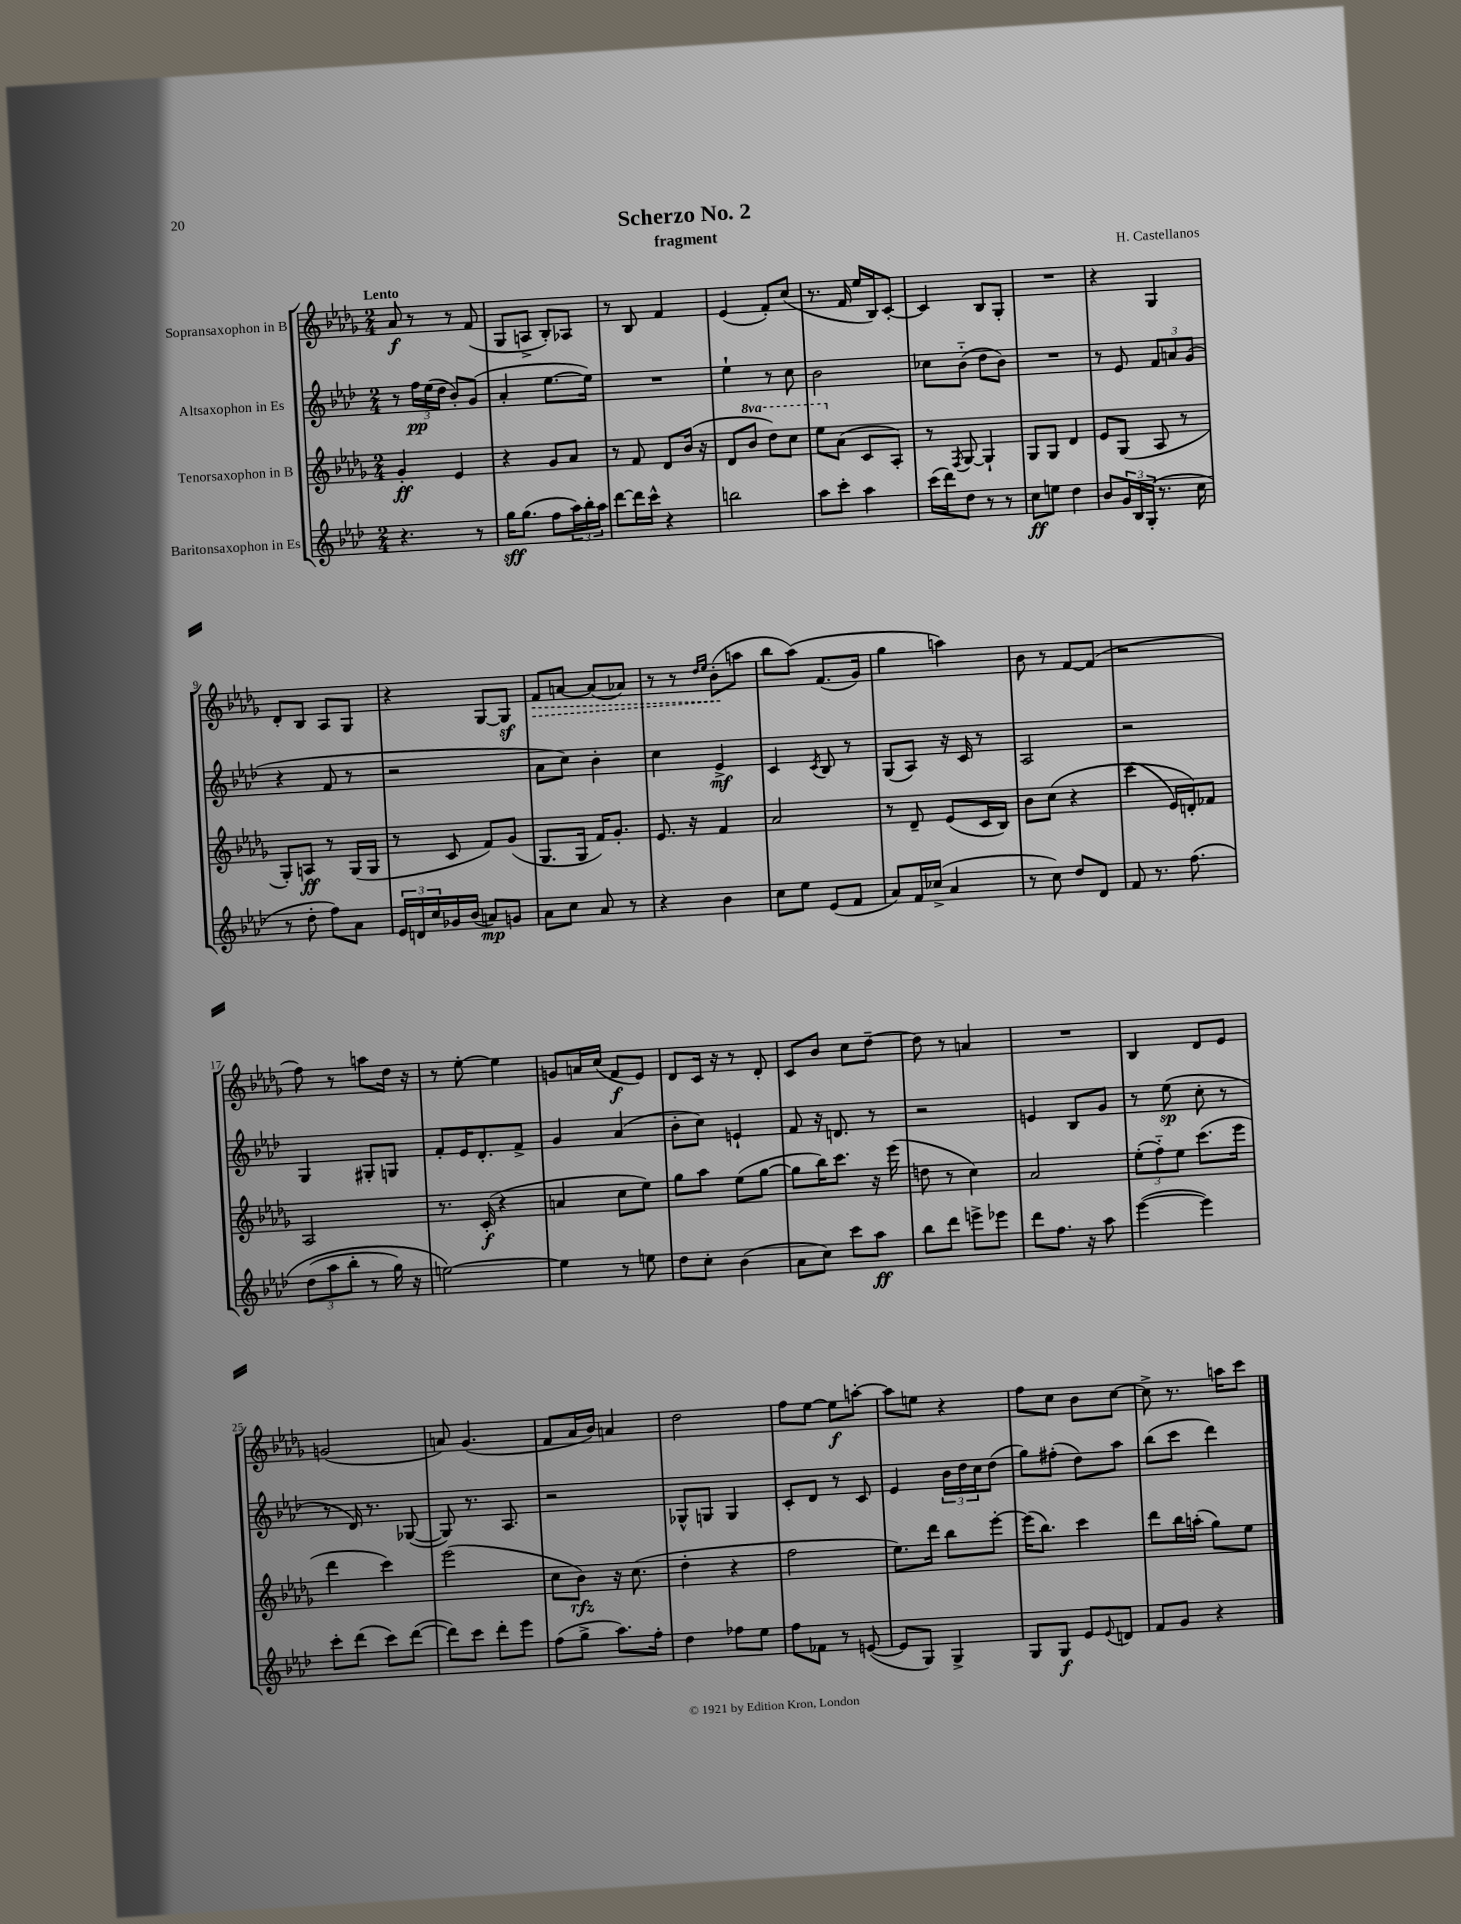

**kern	**dynam	**kern	**dynam	**kern	**dynam	**kern	**dynam
*part4	*part4	*part3	*part3	*part2	*part2	*part1	*part1
*staff4	*staff4	*staff3	*staff3	*staff2	*staff2	*staff1	*staff1
*I"Baritonsaxophon in Es	*	*I"Tenorsaxophon in B	*	*I"Altsaxophon in Es	*	*I"Sopransaxophon in B	*
*clefG2	*	*clefG2	*	*clefG2	*	*clefG2	*
*k[b-e-a-d-]	*	*k[b-e-a-d-g-]	*	*k[b-e-a-d-]	*	*k[b-e-a-d-g-]	*
*M2/4	*	*M2/4	*	*M2/4	*	*M2/4	*
=1	=1	=1	=1	=1	=1	=1	=1
!	!	!	!	!	!	!LO:TX:a:B:t=Lento	!
4.r	.	4g-'/	ff	8r	.	8a-/	f
.	.	.	.	24ff\LL	pp	8r	.
.	.	.	.	(24ee-\	.	.	.
.	.	.	.	24dd-\JJ	.	.	.
.	.	4e-/	.	8b-'/L)	.	8r	.
8r	.	.	.	(8g/J	.	(8f/	.
=2	=2	=2	=2	=2	=2	=2	=2
16gg\KL	sff	4r	.	4a-'/	.	8G-/L	.
(8.gg\J	.	.	.	.	.	.	.
.	.	.	.	.	.	8An^/J	.
8ff\L	.	8g-/L	.	[8.ee-\L	.	8B-'/L)	.
24aa-\L)	.	8a-/J	.	.	.	8A-X/J	.
24bb-'\	.	.	.	.	.	.	.
.	.	.	.	16ee-\Jk])	.	.	.
24aa-\JJ	.	.	.	.	.	.	.
=3	=3	=3	=3	=3	=3	=3	=3
[8ddd-\L	.	8r	.	2r	.	8r	.
16ddd-\L]	.	8f/	.	.	.	8B-/	.
16ccc^^\JJ	.	.	.	.	.	.	.
4r	.	8d-/L	.	.	.	4f/	.
.	.	(16b-/Jk	.	.	.	.	.
.	.	16r	.	.	.	.	.
=4	=4	=4	=4	=4	=4	=4	=4
2bbn\	.	8d-/L	.	4ee-`\	.	(4e-/	.
*	*	*8va	*	*	*	*	*
.	.	8bb-/J	.	.	.	.	.
.	.	8ddd-\L)	.	8r	.	8f'/L)	.
.	.	8ccc\J	.	8cc\	.	(8cc/J	.
=5	=5	=5	=5	=5	=5	=5	=5
8aa-\L	.	8eee-\L	.	2b-\	.	8.r	.
*	*	*X8va	*	*	*	*	*
8ccc'\J	.	(8a-\J	.	.	.	.	.
.	.	.	.	.	.	16f/	.
4aa-\	.	8c/L	.	.	.	16ee-/LL	.
.	.	.	.	.	.	16B-/J)	.
.	.	8A-'/J)	.	.	.	[8c'/J	.
=6	=6	=6	=6	=6	=6	=6	=6
(16ccc\LL	.	8r	.	8cc-X\L	.	4c/]	.
16ddd-\J)	.	.	.	.	.	.	.
.	.	8qF/	.	.	.	.	.
8dd-\J	.	[8G-/	.	(8b-\J	.	.	.
8r	.	4G-`/]	.	8dd-\L	.	8B-/L	.
8r	.	.	.	8b-\J)	.	8G-'/J	.
=7	=7	=7	=7	=7	=7	=7	=7
8cc\L	ff	8G-/L	.	2r	.	2r	.
8een\J	.	8G-/J	.	.	.	.	.
4dd-\	.	4d-/	.	.	.	.	.
=8	=8	=8	=8	=8	=8	=8	=8
8b-/L	.	8e-/L	.	8r	.	4r	.
24g/L	.	(8G-/J	.	8e-/	.	.	.
24B-/	.	.	.	.	.	.	.
(24G'/JJ	.	.	.	.	.	.	.
8.r	.	8A-/	.	12f/L	.	4G-/	.
.	.	.	.	12an/	.	.	.
.	.	8r	.	.	.	.	.
.	.	.	.	(12g/J	.	.	.
16cc\	.	.	.	.	.	.	.
!!LO:LB:g=z
=9	=9	=9	=9	=9	=9	=9	=9
8r	.	8G-'/L)	.	4r	.	8d-'/L	.
8dd-'\	.	8An/J	ff	.	.	8B-/J	.
8ff\L)	.	8r	.	8f/	.	8A-/L	.
8a-\J	.	(16G-/LL	.	8r	.	8G-/J	.
.	.	16G-/JJ	.	.	.	.	.
=10	=10	=10	=10	=10	=10	=10	=10
24e-/LL	.	8r	.	2r	.	4r	.
24dn/	.	.	.	.	.	.	.
24cc/	.	.	.	.	.	.	.
16g-X/	.	8c/	.	.	.	.	.
(16b-/JJ	.	.	.	.	.	.	.
8an/L)	mp	8f/L)	.	.	.	[8G-/L	.
8gn/J	.	(8g-/J	.	.	.	8G-z/J]	.
=11	=11	=11	=11	=11	=11	=11	=11
!	!	!	!	!	!	!	!LO:HP:b
8a-\L	.	8.G-/L	.	8a-\L	.	8f/L	>
8cc\J	.	.	.	8cc\J)	.	[8an/J	.
.	.	16G-/Jk	.	.	.	.	.
8a-/	.	16f/KL)	.	4b-'\	.	(8a/L]	.
.	.	8.g-'/J	.	.	.	.	.
8r	.	.	.	.	.	8a-X/J)	.
=12	=12	=12	=12	=12	=12	=12	=12
4r	.	8.e-/	.	4cc\	.	8r	.
.	.	.	.	.	.	8r	.
.	.	16r	.	.	.	.	.
.	.	.	.	.	.	16qqdd-/LL	.
.	.	.	.	.	.	16qqee-/JJ	.
4b-\	.	4f/	.	4e-^/	mf	(8b-'\L	.
.	.	.	.	.	.	8aan\J	]
=13	=13	=13	=13	=13	=13	=13	=13
8cc\L	.	2a-/	.	4c/	.	8bb-\L	.
8ee-\J	.	.	.	.	.	(8aa-\J)	.
.	.	.	.	8qc/	.	.	.
(8e-/L	.	.	.	8B-/	.	(8.f/L	.
8f/J	.	.	.	8r	.	.	.
.	.	.	.	.	.	16g-/Jk)	.
=14	=14	=14	=14	=14	=14	=14	=14
8a-/L)	.	8r	.	(8G/L	.	4gg-\	.
16f/L	.	8d-~/	.	8A-/J)	.	.	.
(16cc-X^/JJ	.	.	.	.	.	.	.
4a-/	.	(8e-/L	.	16r	.	4aan\)	.
.	.	.	.	16c/	.	.	.
.	.	16c/L	.	8r	.	.	.
.	.	16B-/JJ)	.	.	.	.	.
=15	=15	=15	=15	=15	=15	=15	=15
8r	.	8b-\L	.	2A-/	.	8b-\	.
8cc\)	.	(8cc\J	.	.	.	8r	.
8dd-/L	.	4r	.	.	.	[8f/L	.
8d-/J	.	.	.	.	.	(8f/J]	.
=16	=16	=16	=16	=16	=16	=16	=16
8f/	.	(4ccc\	.	2r	.	2r	.
8.r	.	.	.	.	.	.	.
.	.	16e-/LL)	.	.	.	.	.
(8.ff\	.	16dn'/J)	.	.	.	.	.
.	.	8f-X/J	.	.	.	.	.
!!LO:LB:g=z
=17	=17	=17	=17	=17	=17	=17	=17
(12dd-\L	.	2A-/	.	4G/	.	8ff\)	.
12aa-\	.	.	.	.	.	.	.
.	.	.	.	.	.	8r	.
12bb-'\J	.	.	.	.	.	.	.
8r	.	.	.	8G#X'/L	.	8aan\L	.
16gg\)	.	.	.	8Gn/J	.	16dd-\Jk	.
16r	.	.	.	.	.	16r	.
=18	=18	=18	=18	=18	=18	=18	=18
[2een\)	.	8.r	.	8f'/L	.	8r	.
.	.	.	.	16e-/K	.	[8ee-'\	.
.	.	(16c'/	f	8.d-'/	.	.	.
.	.	4r	.	.	.	4ee-\]	.
.	.	.	.	8f^/J	.	.	.
=19	=19	=19	=19	=19	=19	=19	=19
4ee\]	.	4an/	.	4g/	.	8gn/L	.
.	.	.	.	.	.	16an/L	.
.	.	.	.	.	.	(16cc/JJ	.
8r	.	8cc\L	.	(4a-/	.	8f/L	f
8een\	.	8ee-\J)	.	.	.	8e-/J)	.
=20	=20	=20	=20	=20	=20	=20	=20
8dd-\L	.	8gg-\L	.	8b-'\L	.	8d-/L	.
8cc'\J	.	8aa-\J	.	8cc\J)	.	16c/Jk	.
.	.	.	.	.	.	16r	.
(4b-\	.	(8ee-\L	.	4en`/	.	8r	.
.	.	[8gg-\J	.	.	.	8d-'/	.
=21	=21	=21	=21	=21	=21	=21	=21
8a-\L	.	8gg-\L]	.	8f/	.	8c/L	.
8cc\J)	.	16bb-\K)	.	16r	.	8b-/J	.
.	.	8.ccc\J	.	8.dn/	.	.	.
8ccc\L	.	.	.	.	.	8cc\L	.
8aa-\J	ff	16r	.	8r	.	[8dd-~\J	.
.	.	(16eee-\	.	.	.	.	.
=22	=22	=22	=22	=22	=22	=22	=22
8bb-\L	.	8ddn\	.	2r	.	8dd-\]	.
8ddd-\J	.	8r	.	.	.	8r	.
8eeen^\L	.	4cc\)	.	.	.	4an/	.
8eee-X\J	.	.	.	.	.	.	.
=23	=23	=23	=23	=23	=23	=23	=23
8ddd-\L	.	2a-/	.	4en/	.	2r	.
8.ff\J	.	.	.	.	.	.	.
.	.	.	.	8B-/L	.	.	.
16r	.	.	.	.	.	.	.
8aa-\	.	.	.	8g/J	.	.	.
=24	=24	=24	=24	=24	=24	=24	=24
([4eee-\	.	(12ee-'\L	.	8r	.	4B-/	.
.	.	12ff\)	.	.	.	.	.
.	.	.	.	(8ee-\	sp	.	.
.	.	12ee-\J	.	.	.	.	.
4eee-\])	.	(8.ccc\L	.	8cc'\	.	8d-/L	.
.	.	.	.	8r	.	8e-/J	.
.	.	16eee-\Jk	.	.	.	.	.
!!LO:LB:g=z
=25	=25	=25	=25	=25	=25	=25	=25
8ccc'\L	.	4ddd-\	.	8r	.	(2gn/	.
(8ddd-\J	.	.	.	16d-/)	.	.	.
.	.	.	.	8.r	.	.	.
8ccc\L)	.	4ccc\)	.	.	.	.	.
([8ddd-\J	.	.	.	([8G-X/	.	.	.
=26	=26	=26	=26	=26	=26	=26	=26
8ddd-\L])	.	(2eee-\	.	8G-/])	.	8an/)	.
8ccc\J	.	.	.	8.r	.	(4.g-/	.
8ddd-'\L	.	.	.	.	.	.	.
.	.	.	.	8.A-/	.	.	.
8eee-\J	.	.	.	.	.	.	.
=27	=27	=27	=27	=27	=27	=27	=27
(8ff\L	.	8cc\L	.	2r	.	8f/L	.
8gg^\J	.	8b-\J)	rfz	.	.	16a-/L	.
.	.	.	.	.	.	16b-/JJ)	.
8.aa-\L)	.	16r	.	.	.	4an/	.
.	.	(8.cc\	.	.	.	.	.
16ff'\Jk	.	.	.	.	.	.	.
=28	=28	=28	=28	=28	=28	=28	=28
4dd-\	.	4dd-'\	.	8G-X^^/L	.	2dd-\	.
.	.	.	.	8Gn/J	.	.	.
8ff-X\L	.	4r	.	4G/	.	.	.
8ee-\J	.	.	.	.	.	.	.
=29	=29	=29	=29	=29	=29	=29	=29
8ff\L	.	2ff\	.	8c'/L	.	8ff\L	.
8f-X\J	.	.	.	8d-/J	.	[8ee-\J	.
8r	.	.	.	8r	.	8ee-\L]	f
([8en/	.	.	.	8c/	.	[8aan'\J	.
=30	=30	=30	=30	=30	=30	=30	=30
8e/L]	.	8.ee-\L)	.	4e-/	.	8aa\L]	.
8G/J)	.	.	.	.	.	8een\J	.
.	.	16ddd-\Jk	.	.	.	.	.
4G^/	.	8bb-\L	.	24b-\LL	.	4r	.
.	.	.	.	24dd-\	.	.	.
.	.	.	.	24cc\J	.	.	.
.	.	[8eee-'\J	.	(8dd-\J	.	.	.
=31	=31	=31	=31	=31	=31	=31	=31
8G/L	.	(16eee-\KL]	.	8gg\L)	.	8ff\L	.
.	.	8.bb-\J)	.	.	.	.	.
8G/J	f	.	.	(8ff#X'\J	.	8cc\J	.
8e-/L	.	4ccc\	.	8dd-\L)	.	8b-\L	.
8qqe-/	.	.	.	.	.	.	.
8dn/J	.	.	.	8aa-\J	.	[8cc\J	.
=32	=32	=32	=32	=32	=32	=32	=32
8f/L	.	8ddd-\L	.	(8bb-\L	.	8cc^\]	.
8g/J	.	16bb-\L	.	8ccc\J	.	8.r	.
.	.	(16aan'\JJ	.	.	.	.	.
4r	.	8gg-\L)	.	4ddd-\)	.	.	.
.	.	.	.	.	.	16aan\KL	.
.	.	8ee-\J	.	.	.	8ccc\J	.
==	==	==	==	==	==	==	==
*-	*-	*-	*-	*-	*-	*-	*-
